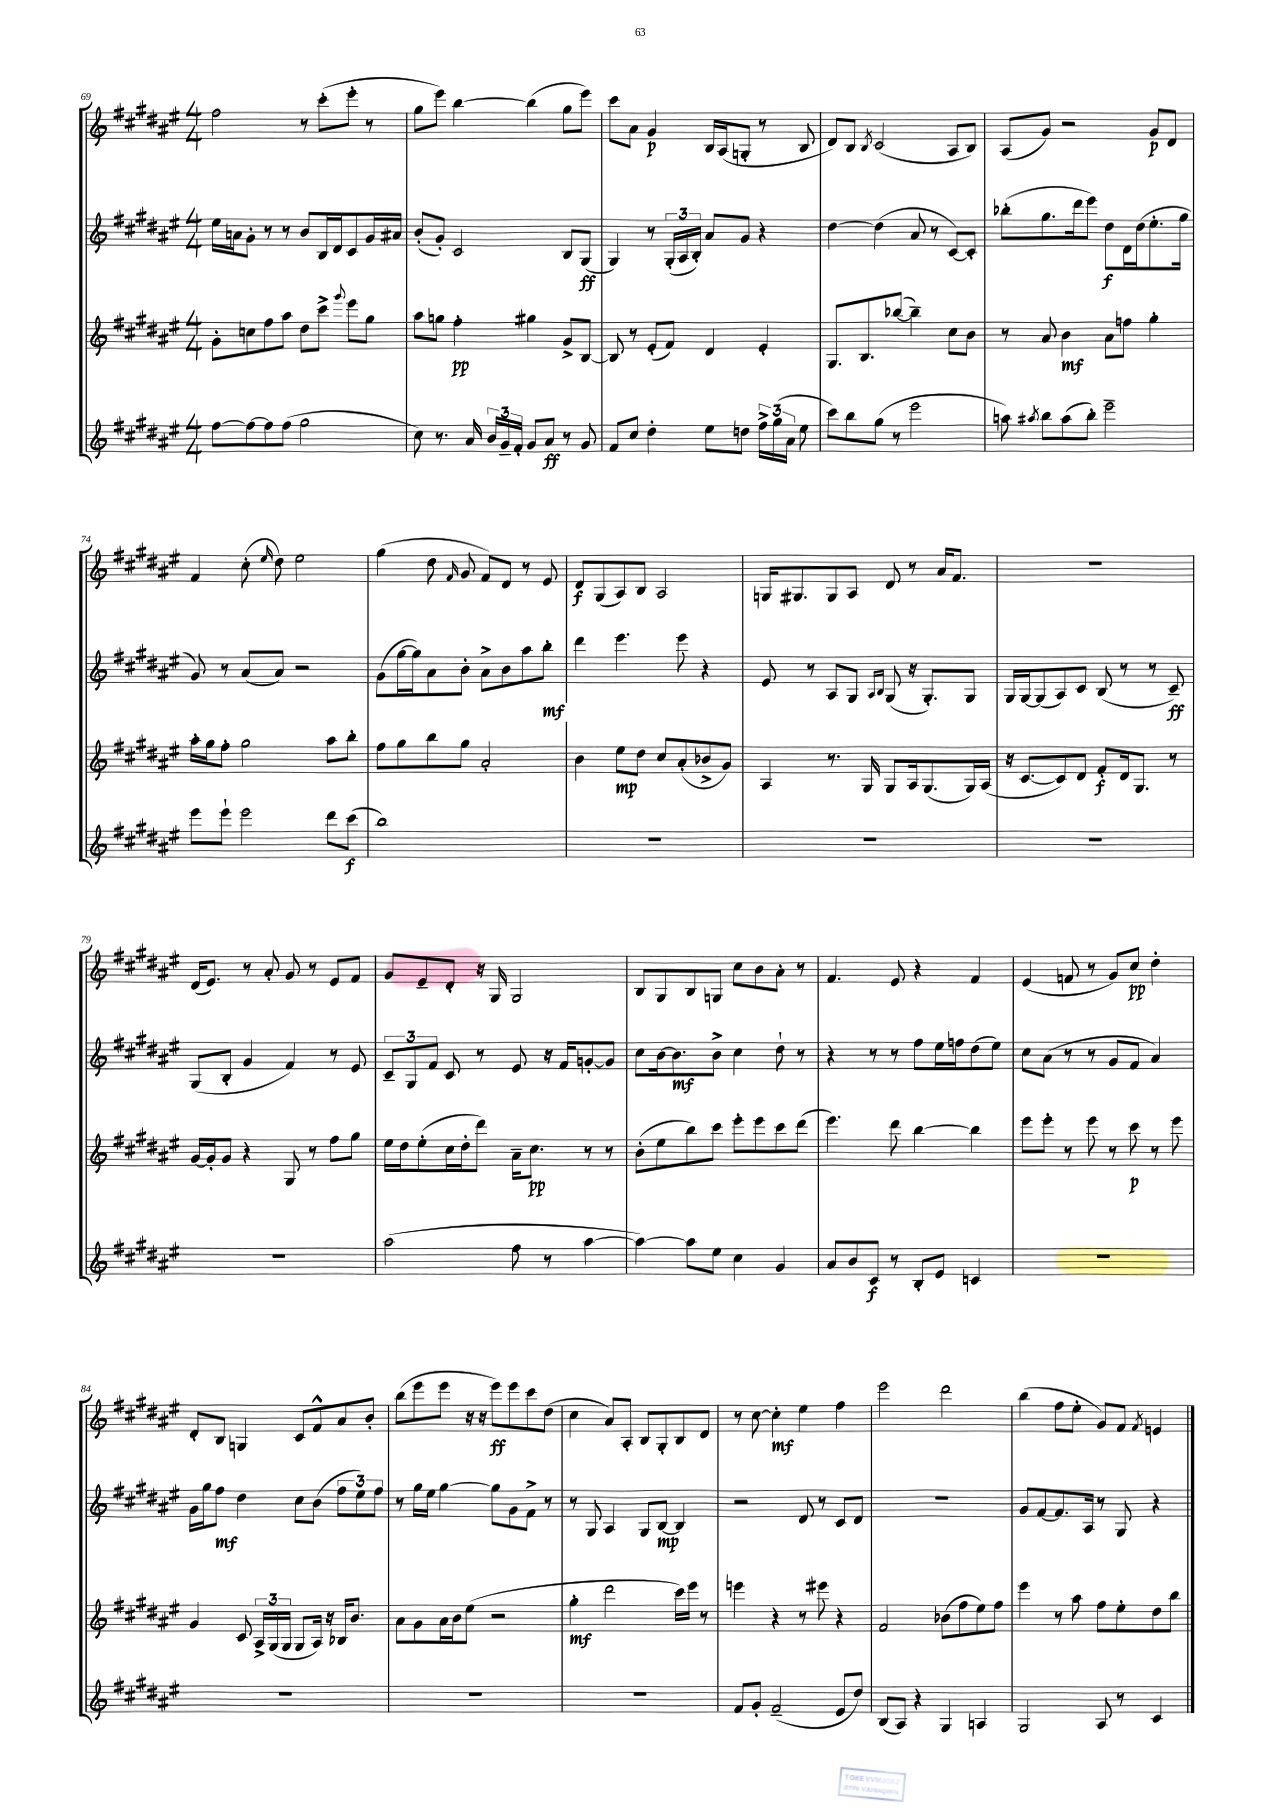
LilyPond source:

<<
\new StaffGroup <<
\new Staff = "s0" {
    \clef treble \key fis \major \numericTimeSignature \time 4/4
    \autoBeamOff fis''2 r8 cis'''8[-.( eis'''8]-. r8 |
    gis''8[ eis'''8]) b''4~ b''4( gis''8[ eis'''8]) |
    cis'''8[ ais'8] gis'4\p b16[ ais16( g8]-. r8 b8 |
    dis'8[) b8] \acciaccatura { b8 } cis'2( ais8[ b8]) |
    ais8[( gis'8]) r2 gis'8[\p dis'8] |
    fis'4 cis''8-.( \grace { eis''16 } dis''8) eis''2 |
    gis''4( dis''8 \grace { fis'16 } gis'8 fis'8[) dis'8] r8 eis'8 |
    dis'8[\f gis8( ais8) b8] ais2 |
    g16[ gis8. gis8 ais8] dis'8 r8 ais'16[ fis'8.] |
    r1 |
    dis'16[( eis'8.]) r8 ais'8-. gis'8 r8 eis'8[ fis'8] |
    gis'8[ eis'8-- dis'8]-. r16 gis16 gis2 |
    b8[ gis8 b8 g8] cis''8[ b'8 ais'8]-. r8 |
    fis'4. eis'8 r4 fis'4 |
    eis'4( f'8 r8 gis'8[) cis''8]\pp dis''4-. |
    dis'8[-. b8] g4 cis'8[ fis'8-^ ais'8 b'8]-. |
    b''8[( eis'''8 eis'''8] r16 r16 eis'''8[\ff) eis'''8 cis'''8 dis''8]( |
    cis''4 ais'8[) ais8]-. b8[ gis8-. b8 dis'8] |
    r8 cis''8~ cis''4-.\mf eis''4 fis''4 |
    eis'''2 dis'''2 |
    b''4( fis''8[ eis''8]-. gis'8[) fis'8] \acciaccatura { fis'8 } e'4 \bar "|." |
}
\new Staff = "s1" {
    \clef treble \key fis \major \numericTimeSignature \time 4/4
    \autoBeamOff eis''16[ a'16 gis'8]-. r8 r8 b'8[ b16 dis'16 cis'8 gis'16 ais'16] |
    b'8[-.( gis'8]-.) cis'2 b8[ gis8]\ff( |
    gis4) r8 \tuplet 3/2 { gis16[-.( ais16 b16]-.) } ais'8[ gis'8] r4 |
    dis''4~ dis''4( ais'8 r8 cis'8[~) cis'8]-. |
    bes''8[-.( gis''8. dis'''16 eis'''8]) dis''8[\f dis'16 dis''16( eis''8.-. gis''16] |
    gis'8) r8 ais'8[( ais'8]) r2 |
    gis'8[( gis''16~ gis''16) ais'8 b'8]-. ais'8[-> b'8 ais''8 b''8]-.\mf |
    dis'''4 eis'''4. eis'''8 r4 |
    eis'8 r8 ais8[ gis8] \grace { ais16[ b16] } gis8( r16 gis8.[-.) gis8] |
    gis16[ gis16~ gis8( ais8) cis'8] b8( r8 r8 cis'8--\ff) |
    gis8[( b8]-. gis'4 fis'4) r8 eis'8 |
    \tuplet 3/2 { cis'8[-- gis8 fis'8] } cis'8 r8 eis'8 r16 fis'16[ g'8~-. g'8] |
    cis''8[ b'16~ b'8.\mf b'8]-> cis''4 dis''8-! r8 |
    r4 r8 r8 fis''8[ eis''16 f''16 dis''8( eis''8]) |
    cis''8[ ais'8]( r8 r8 gis'8[ fis'8] ais'4) |
    gis'16[ gis''16 fis''8]\mf dis''4 cis''8[ b'8]( \tuplet 3/2 { fis''8[ eis''8) fis''8] } |
    r8 gis''16[ eis''16] gis''4~ gis''8[ gis'8 fis'8]-> r8 |
    r8 gis8 ais4 gis8[ b8]~\mp b4 |
    r2 dis'8 r8 cis'8[ dis'8] |
    R1 |
    gis'8[ fis'8~ fis'8. ais16] r8 gis8 r4 \bar "|." |
}
\new Staff = "s2" {
    \clef treble \key fis \major \numericTimeSignature \time 4/4
    \autoBeamOff gis'8[-. c''8 fis''8 ais''8] dis''8[ cis'''8]-> \appoggiatura { gis'''8 } eis'''8[ gis''8] |
    ais''8[ g''8] fis''4-.\pp gis''4 gis'8[-> b8]~ |
    b8 r8 eis'8[-.( fis'8]) dis'4 eis'4-. |
    gis8.[ b8. bes''8]~( bes''4--) cis''8[ b'8] |
    r8 ais'8 b'4\mf ais'8[ f''8] gis''4-. |
    ais''16[-. gis''16 fis''8]-. gis''2 ais''8[ b''8]-. |
    fis''8[ gis''8 b''8 gis''8] ais'2-. |
    b'4 eis''8[\mp dis''8] cis''8[ ais'8-.( bes'8-> gis'8]) |
    ais4 r8. gis16 gis8[ ais16 gis8.( gis16) ais16]( |
    r16 cis'8.[~ cis'8) dis'8] fis'8[-.\f dis'16 gis8.] r8 |
    gis'16[~ gis'16-. gis'8] r4 gis8 r8 fis''8[ gis''8] |
    eis''16[ dis''16 eis''8-.( cis''16 dis''16-. dis'''8]) ais'16[-- cis''8.]\pp r8 r8 |
    b'8[-.( eis''8 b''8) cis'''8] eis'''8[-. eis'''8 cis'''8 dis'''8]( |
    eis'''4.) dis'''8 b''4~ b''4 |
    eis'''8[ eis'''8]-. r8 eis'''8 r8 cis'''8\p r8 eis'''8 |
    gis'4 cis'8 \tuplet 3/2 { ais16[-> gis16( gis16] } gis8[ ais16]) r16 bes16[ b'8.] |
    ais'8[ gis'8 ais'16 b'16 eis''8]( r2 |
    gis''4-.\mf dis'''2 cis'''16[) eis'''16] r8 |
    e'''4 r4 r8 eis'''8 r4 |
    fis'2 bes'8[( fis''8 eis''8) fis''8] |
    eis'''4 r8 ais''8 fis''8[ eis''8-. dis''8 b''8] \bar "|." |
}
\new Staff = "s3" {
    \clef treble \key fis \major \numericTimeSignature \time 4/4
    \autoBeamOff fis''8[~ fis''8~ fis''8 fis''8]( gis''2 |
    cis''8) r8. ais'16 \tuplet 3/2 { b'16[ gis'16-- fis'16]-. } gis'8[ ais'8]\ff r8 gis'8 |
    fis'8[ cis''8] dis''4-. eis''8[ d''8] \tuplet 3/2 { fis''16[-> gis''16( ais'16] } eis''8 |
    cis'''8[) b''8 gis''8]( r8 eis'''2 |
    a''8) \acciaccatura { ais''8 } b''8[ ais''8( b''8]-.) eis'''2-- |
    eis'''8[ eis'''8]-! eis'''2 dis'''8[ cis'''8]\f( |
    b''1) |
    R1 |
    R1 |
    R1 |
    R1 |
    ais''2( fis''8 r8 ais''4~ |
    ais''4~) ais''8[ eis''8] cis''4 gis'4 |
    ais'8[ b'8 cis'8]\f r8 b8[-. eis'8] c'4 |
    R1 |
    R1 |
    R1 |
    R1 |
    fis'8[ gis'8]-. fis'2--( eis'8[ dis''8]) |
    b8[( ais8]) r4 gis4 a4 |
    gis2 ais8 r8 cis'4 \bar "|." |
}
>>
>>
\layout { \context { \Score currentBarNumber = #69 } }
